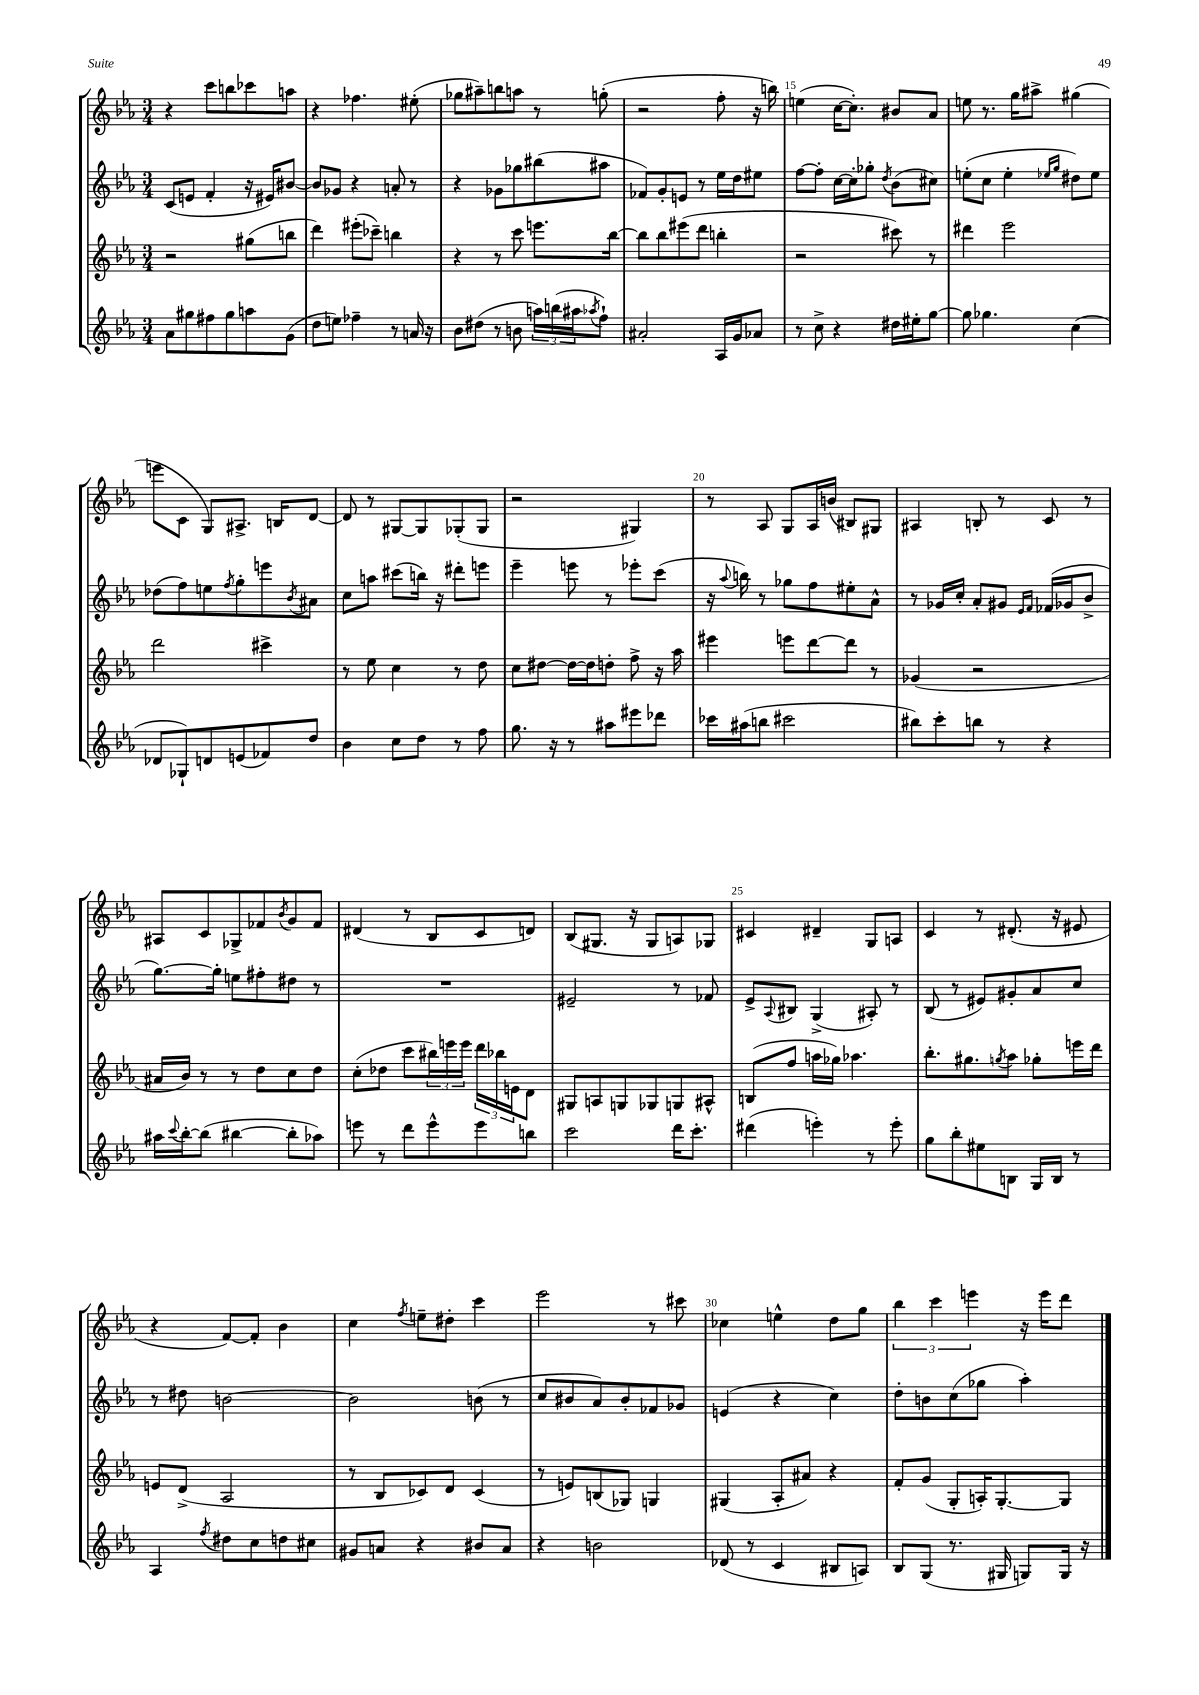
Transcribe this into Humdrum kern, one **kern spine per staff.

**kern	**kern	**kern	**kern
*part4	*part3	*part2	*part1
*staff4	*staff3	*staff2	*staff1
*clefG2	*clefG2	*clefG2	*clefG2
*k[b-e-a-]	*k[b-e-a-]	*k[b-e-a-]	*k[b-e-a-]
*M3/4	*M3/4	*M3/4	*M3/4
=11	=11	=11	=11
8a-\L	2r	(8c/L	4r
8gg#X\	.	8en/J	.
8ff#X\	.	4f'/	8ccc\L
8gg#\	.	.	8bbn\
8aan\	(8gg#X\L	16r	8ccc-X\
.	.	16e#X/KL)	.
(8g\J	8bbn\J	[8b#X/J	8aan\J
=12	=12	=12	=12
8dd\L	4ddd\)	8b#/L]	4r
8een\J)	.	8g-X/J	.
4ff-X~\	(8eee#X'\L	4r	4.ff-X\
.	8ccc-X~\J)	.	.
8r	4bbn\	8an'/	.
16an/	.	8r	(8ee#X'\
16r	.	.	.
=13	=13	=13	=13
8b-\L	4r	4r	8gg-X\L
(8dd#X\J	.	.	8aa#X~\)
8r	8r	8g-X\L	8bbn\
8bn\	8ccc\	8gg-X\	8aan\J
24aan\LL)	8.eeen\L	(8bb#X\	8r
(24bbn\	.	.	.
24aa#X\J	.	.	.
8qaa-X/	.	.	.
8ff`\J)	.	8aa#X\J	(8ggn'\
.	[16bb-\Jk	.	.
=14	=14	=14	=14
2a#X'/	8bb-\L]	8f-X/L)	2r
.	8bb-\	8g'/	.
.	(8eee#X\	8en/J	.
.	8ddd\J	8r	.
16A-/LL	4bbn'\	16ee-\LL	8ff'\
16g/J	.	16dd\J	.
8a-X/J	.	8ee#X\J	16r
.	.	.	16bbn\)
=15	=15	=15	=15
8r	2r	[8ff\L	(4een\
8cc^\	.	8ff'\J]	.
4r	.	[16cc\LL	[16cc\KL
.	.	16cc'\J]	8.cc'\J])
.	.	8gg-X'\J	.
.	.	8qdd/	.
16dd#X\LL	8ccc#X\)	(8b-\L	8b#X/L
16ee#X'\J	.	.	.
[8gg\J	8r	8cc#X\J)	8a-/J
=16	=16	=16	=16
8gg\]	4ddd#X\	(8een'\L	8een\
4.gg-X\	.	8cc\J	8.r
.	2eee-\	4ee'\	.
.	.	.	16gg\KL
.	.	.	8aa#X^\J
.	.	16qqee-X/LL	.
.	.	16qqgg/JJ	.
(4cc\	.	8dd#X\L)	(4gg#X\
.	.	8ee-\J	.
!!LO:LB:g=z
=17	=17	=17	=17
8d-X/L	2ddd\	(8dd-X\L	8eeen\L
8G-X`/)	.	8ff\)	8c\J
8dn/	.	8een\	8G/L)
.	.	8qff/	.
(8en/	.	8gg'\	8.A#X^/J
8f-X/)	4ccc#X^\	8eeen\	.
.	.	.	16Bn/KL
.	.	8qb-/	.
8dd/J	.	8a#X\J	[8d/J
=18	=18	=18	=18
4b-\	8r	8cc\L	8d/]
.	8ee-\	8aan\J	8r
8cc\L	4cc\	(8ccc#X\L	[8G#X/L
8dd\J	.	16bbn\Jk)	8G#/]
.	.	16r	.
8r	8r	8ddd#X'\L	(8G-X'/
8ff\	8dd\	8eeen\J	8G-/J
=19	=19	=19	=19
8.gg\	8cc\L	4eee-~\	2r
.	[8dd#X\J	.	.
16r	.	.	.
8r	16dd#\LL_	8eeen\	.
.	16dd#\J]	.	.
8aa#X\L	8ddn'\J	8r	.
8eee#X\	8ff^\	8eee-X'\L	4G#X/)
8ddd-X\J	16r	(8ccc\J	.
.	16aa-\	.	.
=20	=20	=20	=20
16ccc-X\LL	4eee#X\	16r	8r
.	.	8qqaa-/	.
(16aa#X\J	.	16bbn\)	.
8bbn\J	.	8r	8A-/
2ccc#X\	8eeen\L	8gg-X\L	8G/L
.	[8ddd\	8ff\	16A-/L
.	.	.	(16bn/JJ
.	8ddd\J]	8ee#X'\	8B#X/L)
.	8r	8a-^^\J	8G#X/J
=21	=21	=21	=21
8bb#X\L)	(4g-X/	8r	4A#X/
8ccc'\	.	16g-X/LL	.
.	.	16cc'/JJ	.
8bbn\J	2r	8a-'/L	8Bn'/
8r	.	8g#X/J	8r
.	.	16qqe-/LL	.
.	.	16qqf/JJ	.
4r	.	(16f-X/LL	8c/
.	.	16g-X/J	.
.	.	8b-^/J	8r
!!LO:LB:g=z
=22	=22	=22	=22
16aa#X\LL	16a#X/LL	[8.gg\L)	8A#X/L
8qqccc/	.	.	.
[16bb-'\J	16b-/JJ)	.	.
(8bb-\J]	8r	.	8c/
.	.	16gg'\Jk]	.
[4bb#X\	8r	8een\L	8G-X^/
.	8dd\L	8ff#X'\	8f-X/
.	.	.	8qb-/
8bb#'\L]	8cc\	8dd#X\J	8g/
8aa-X\J)	8dd\J	8r	8f-/J
=23	=23	=23	=23
8eeen\	(8cc'\L	2.r	(4d#X/
8r	8dd-X\J	.	.
8ddd\L	8ccc\L	.	8r
8eee^^\	24bb#X\L)	.	8B-/L
.	24eeen\	.	.
.	24eee\JJ	.	.
8eee\	24ddd\LL	.	8c/
.	24bb-X\	.	.
.	24en\J	.	.
8bbn\J	8d\J	.	8dn/J)
=24	=24	=24	=24
2ccc\	8G#X/L	2e#X~/	(8B-/L
.	8An/	.	8.G#X/J
.	8Gn/	.	.
.	.	.	16r
.	8G-X/	.	8G#/L
16ddd\KL	8Gn/	8r	8An/)
8.ccc'\J	.	.	.
.	8A#X^^/J	8f-X/	8G-X/J
=25	=25	=25	=25
(4ddd#X\	(8Bn/L	8e-^/L	4c#X/
.	.	8qqA-/	.
.	8ff/J	8B#X/J	.
4eeen'\)	16aan\LL	(4G^/	4d#X~/
.	16gg-X\JJ)	.	.
.	4.aa-X\	.	.
8r	.	8A#X'/)	8G/L
8eee'\	.	8r	8An/J
=26	=26	=26	=26
8gg\L	8.bb-'\L	(8B-/	4c/
8bb-'\	.	8r	.
.	8.gg#X\	.	.
8ee#X\	.	8e#X/L)	8r
.	8qggn/	.	.
8Bn\J	8aa-\J	8g#X'/	(8.d#X'/
16G/LL	8gg-X'\L	8a-/	.
16B/JJ	.	.	16r
8r	16eeen\L	8cc/J	8e#X/
.	16ddd\JJ	.	.
!!LO:LB:g=z
=27	=27	=27	=27
4A-/	8en/L	8r	4r
.	(8d^/J	8dd#X\	.
8qff/	.	.	.
8dd#X\L	2A-/	[2bn\	[8f/L)
8cc\	.	.	8f'/J]
8ddn\	.	.	4b-\
8cc#X\J	.	.	.
=28	=28	=28	=28
8g#X/L	8r	2b\]	4cc\
8an/J	8B-/L	.	.
.	.	.	8qff/
4r	8c-X/)	.	8een~\L
.	8d/J	.	8dd#X'\J
8b#X/L	(4c-/	(8bn\	4ccc\
8a/J	.	8r	.
=29	=29	=29	=29
4r	8r	8cc/L	2eee-\
.	8en/L)	8b#X/	.
2bn\	(8Bn/	8a-/)	.
.	8G-X/J)	8b#'/	.
.	4Gn/	8f-X/	8r
.	.	8g-X/J	8ccc#X\
=30	=30	=30	=30
(8d-X/	(4G#X/	(4en/	4cc-X\
8r	.	.	.
4c/	8A-'/L	4r	4een^^\
.	8a#X/J)	.	.
8B#X/L	4r	4cc\)	8dd\L
8An/J)	.	.	8gg\J
=31	=31	=31	=31
8B-/L	8f'/L	8dd'\L	6bb-\
(8G/J	(8g/J	8bn\	.
.	.	.	6ccc\
8.r	8G'/L	(8cc\	.
.	.	.	6eeen\
.	16An'/K)	8gg-X\J	.
16G#X/	[8.G'/	.	.
8Gn/L)	.	4aa-'\)	16r
.	.	.	16eee\KL
16G/Jk	8G/J]	.	8ddd\J
16r	.	.	.
==	==	==	==
*-	*-	*-	*-
